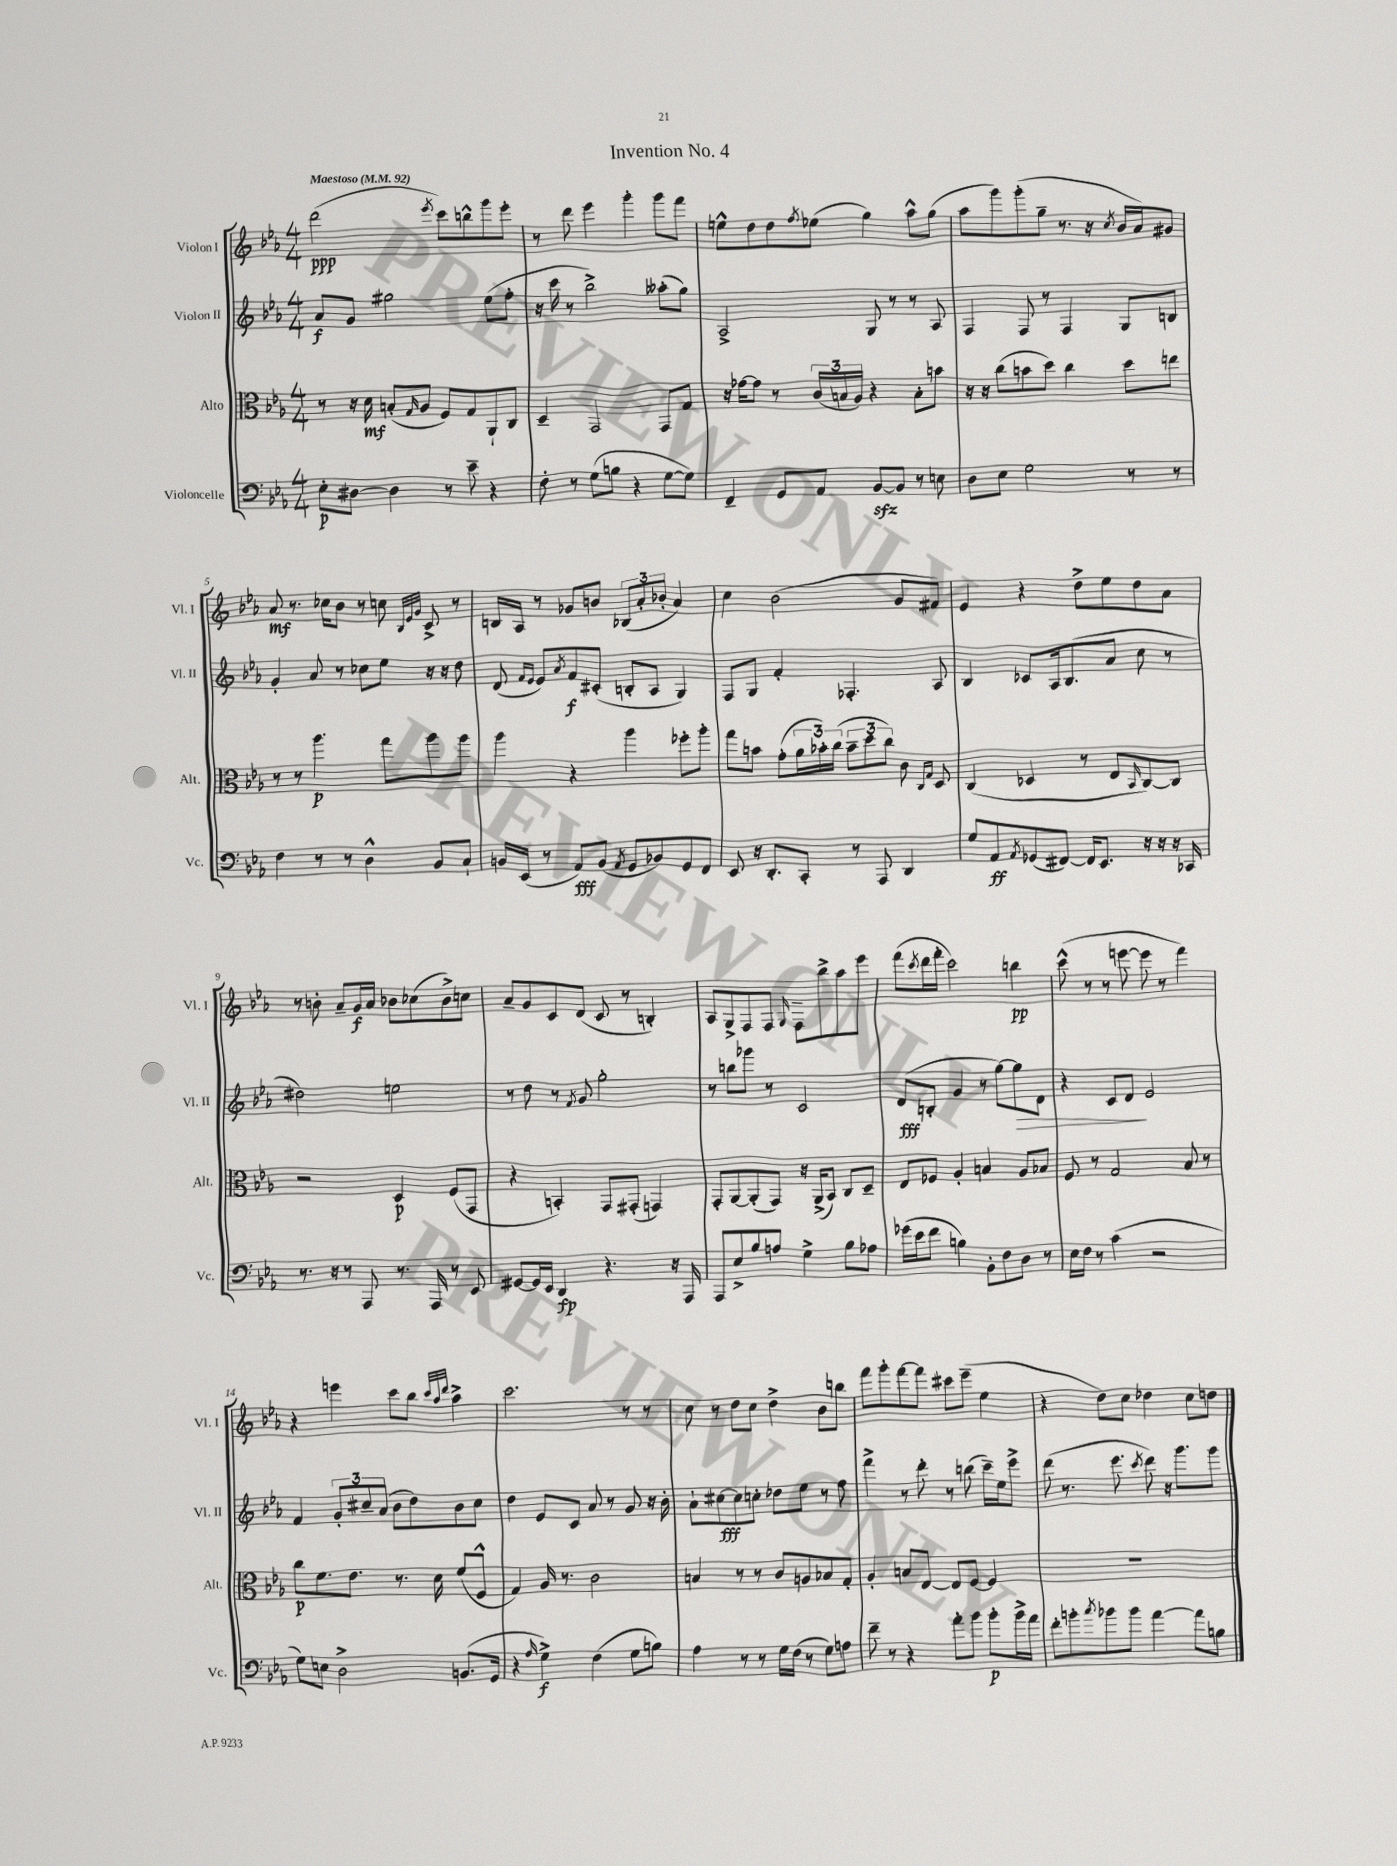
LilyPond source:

\header { title = "Invention No. 4" }
<<
\new StaffGroup <<
\new Staff = "s0" \with { instrumentName = "Violon I" shortInstrumentName = "Vl. I" } {
    \clef treble \key ees \major \numericTimeSignature \time 4/4 \tempo "Maestoso" 4 = 92
    d'''2\ppp( \acciaccatura { ees'''8 } c'''8) b''8-^ g'''8 ees'''8-. |
    r8 d'''8 ees'''4 g'''4-. g'''8 f'''8 |
    e''8-^ d''8 d''8 \acciaccatura { f''8 } ees''8( g''4) aes''8-^ g''8( |
    aes''8 g'''8) g'''8-.( g''8-- r8. r16 \acciaccatura { c''8 } bes'16 aes'16) gis'8 |
    aes'8\mf r8. ces''16 bes'8 r8 c''8 \grace { bes32 ees'32 g'32 } c'8-> r8 |
    b16 aes16 r8 ges'8 b'8 \tuplet 3/2 { bes8( aes'8-. bes'8-. } aes'4) |
    c''4 bes'2( g'8 fis'8) |
    ees'4 r4 d''8-> ees''8 d''8 aes'8 |
    r8 b'8-. aes'8-- g'16\f aes'16 bes'8 ces''8( bes'8->) c''8 |
    aes'8-- g'8 c'8 d'8( c'8 r8 b4-.) |
    aes8 g8-> f8 f8 \grace { g16 } f8-- bes''8-> aes''8 ees'''8 |
    f'''8( \acciaccatura { c'''8 } d'''16 f'''16-. c'''2) b''4\pp |
    c'''8-^( r8 r8 e'''8~ e'''8 r8 f'''4) |
    r4 e'''4 c'''8 bes''8 \grace { c'''32 aes''32 d'''32 } aes''4-> |
    c'''2. r8 r8 |
    c''8 r8 d''8 c''8 d''4-> bes'8 b''8 |
    f'''8 g'''8-. f'''8~ f'''8 cis'''8 ees'''8--( ees''4 |
    r4 d''8) c''8 des''4 c''8 d''8 \bar "|." |
}
\new Staff = "s1" \with { instrumentName = "Violon II" shortInstrumentName = "Vl. II" } {
    \clef treble \key ees \major \numericTimeSignature \time 4/4
    aes'8\f g'8 gis''2 ees''8( f''8-. |
    r16 c'''16 r8 bes''2->) aeses''8-.( g''8) |
    aes2-> g8 r8 r8 aes8 |
    f4 f8 r8 f4 g8 b8 |
    g'4-. aes'8 r8 ces''8 ees''8 r16 r16 d''8 |
    d'8( \grace { f'16 ees'16 } ees'8) \acciaccatura { aes'8 } f'8\f cis'8-.( b8-. aes8 g4) |
    f8 g8 f'4-. fes4.-. aes8 |
    bes4 ces'8 aes16 bes8.( aes'8 c''8 r8 |
    dis''2) e''2 |
    r8 d''8 r8 \acciaccatura { f'8 } g'8 g''2-. |
    r8 b''8 ges'''8 r8 c'2 |
    d'8\fff( b8-. g'4 r8 g''8~) g''8\> d'8 |
    r4 c'8 d'8\! ees'2 |
    f'4 \tuplet 3/2 { g'8-. cis''8-- aes'8( } bes'8 d''8) bes'8 cis''8 |
    d''4 ees'8 c'8 aes'8 r8 g'8 r16 bes'16-. |
    aes'8-! cis''8~\fff cis''8 c''8-. des''8 ees''8 r8 f''8 |
    f'''4-> r8 d'''8-. r8 b''8( c'''16--) ees''16 ees'''8-> |
    d'''8( r8. ees'''8. \acciaccatura { c'''8 } d'''8) r16 g'''8. g'''8 \bar "|." |
}
\new Staff = "s2" \with { instrumentName = "Alto" shortInstrumentName = "Alt." } {
    \clef alto \key ees \major \numericTimeSignature \time 4/4
    r8 r16 d'16\mf b8-.( \grace { g16 } aes8 f8) g8 aes,8-! c8 |
    d4-- g,2 g,8 g8 |
    r16 ges'16~ ges'8 r8 \tuplet 3/2 { c'16( b16 aes16) } r4 b8-. b'8 |
    r16 r16 c''8( b'8 d''8) c''4 d''8 e''8 |
    r8 r8 aes''4.\p g''8 aes''8 aes''8 |
    aes''4 r4 aes''4 fes''8-. aes''8-. |
    g''8 b'8 g'8-.( \tuplet 3/2 { aes'16 bes'16-.) c''16( } \tuplet 3/2 { bes'8-- d''8 c''8) } c'8 \grace { c16 g16 } d8 |
    c4( des4 r8 ees8 \grace { bes,16 } c8~) c8 |
    r2 d4\p f8( g,8 |
    r4 b,4-.) g,8 gis,8-.( g,4) |
    g,8-. aes,8~ aes,8-.( g,8) r16 aes,16->( bes,8) c8 d8-- |
    ees8 fes8 aes4-. b4 aes8 bes8 |
    f8 r8 g2 bes8 r8 |
    c''8\p f'8. ees'8. r8. d'16 f'8( f8-^ |
    g4) aes16 r8. c'2 |
    b4 r8 r8 c'8 a8 bes8 g8-. |
    aes4-. b8 ees8~ ees8 f8~ f4 |
    R1 \bar "|." |
}
\new Staff = "s3" \with { instrumentName = "Violoncelle" shortInstrumentName = "Vc." } {
    \clef bass \key ees \major \numericTimeSignature \time 4/4
    ees8-.\p dis8~ dis4 r8 ees'8-- r4 |
    f8-. r8 g8( b8 r4 g8~ g8) |
    f,4-- g,8 aes,8 bes,8~\sfz bes,8 r8 e8 |
    d8 ees8 g2 r8 r8 |
    f4 r8 r8 d4-^ bes,8 c8-! |
    b,16 ees,16( r8 aes,8\fff) b,8( \acciaccatura { aes,8 } g,8 bes,8) g,8 f,8 |
    ees,8 r16 d,8.-. c,8-. r8 aes,,8 d,4 |
    g8 aes,8\ff \acciaccatura { aes,8 } ges,8( fis,8~) fis,16 ees,8. r16 r16 r16 ces,16 |
    r8. r16 r8 aes,,8 r8. aes,,16 r8 ees,8 |
    gis,8~ gis,16 ees,16 d,4\fp r4. r16 aes,,16 |
    aes,,8 ees8-> bes8 a8 g4-> bes8 aes8 |
    ges'16( ees'16 f'8 b4) bes,8-. f8 d8 r8 |
    ees16 f16 r8 c'4( r2 |
    g8) e8 d2-> b,8.( g,16 |
    r4 \grace { aes16 } g4->\f) f4( g8 b8) |
    aes4 r8 r8 g16 f16( r8 g8) a8 |
    f'8-- r8 r4 aes'8-. bes'8 bes'8-.\p bes'16-> aes'16 |
    f'8-. b'8-. \acciaccatura { c''8 } bes'8 bes'8 aes'4~ aes'8 b8 \bar "|." |
}
>>
>>
